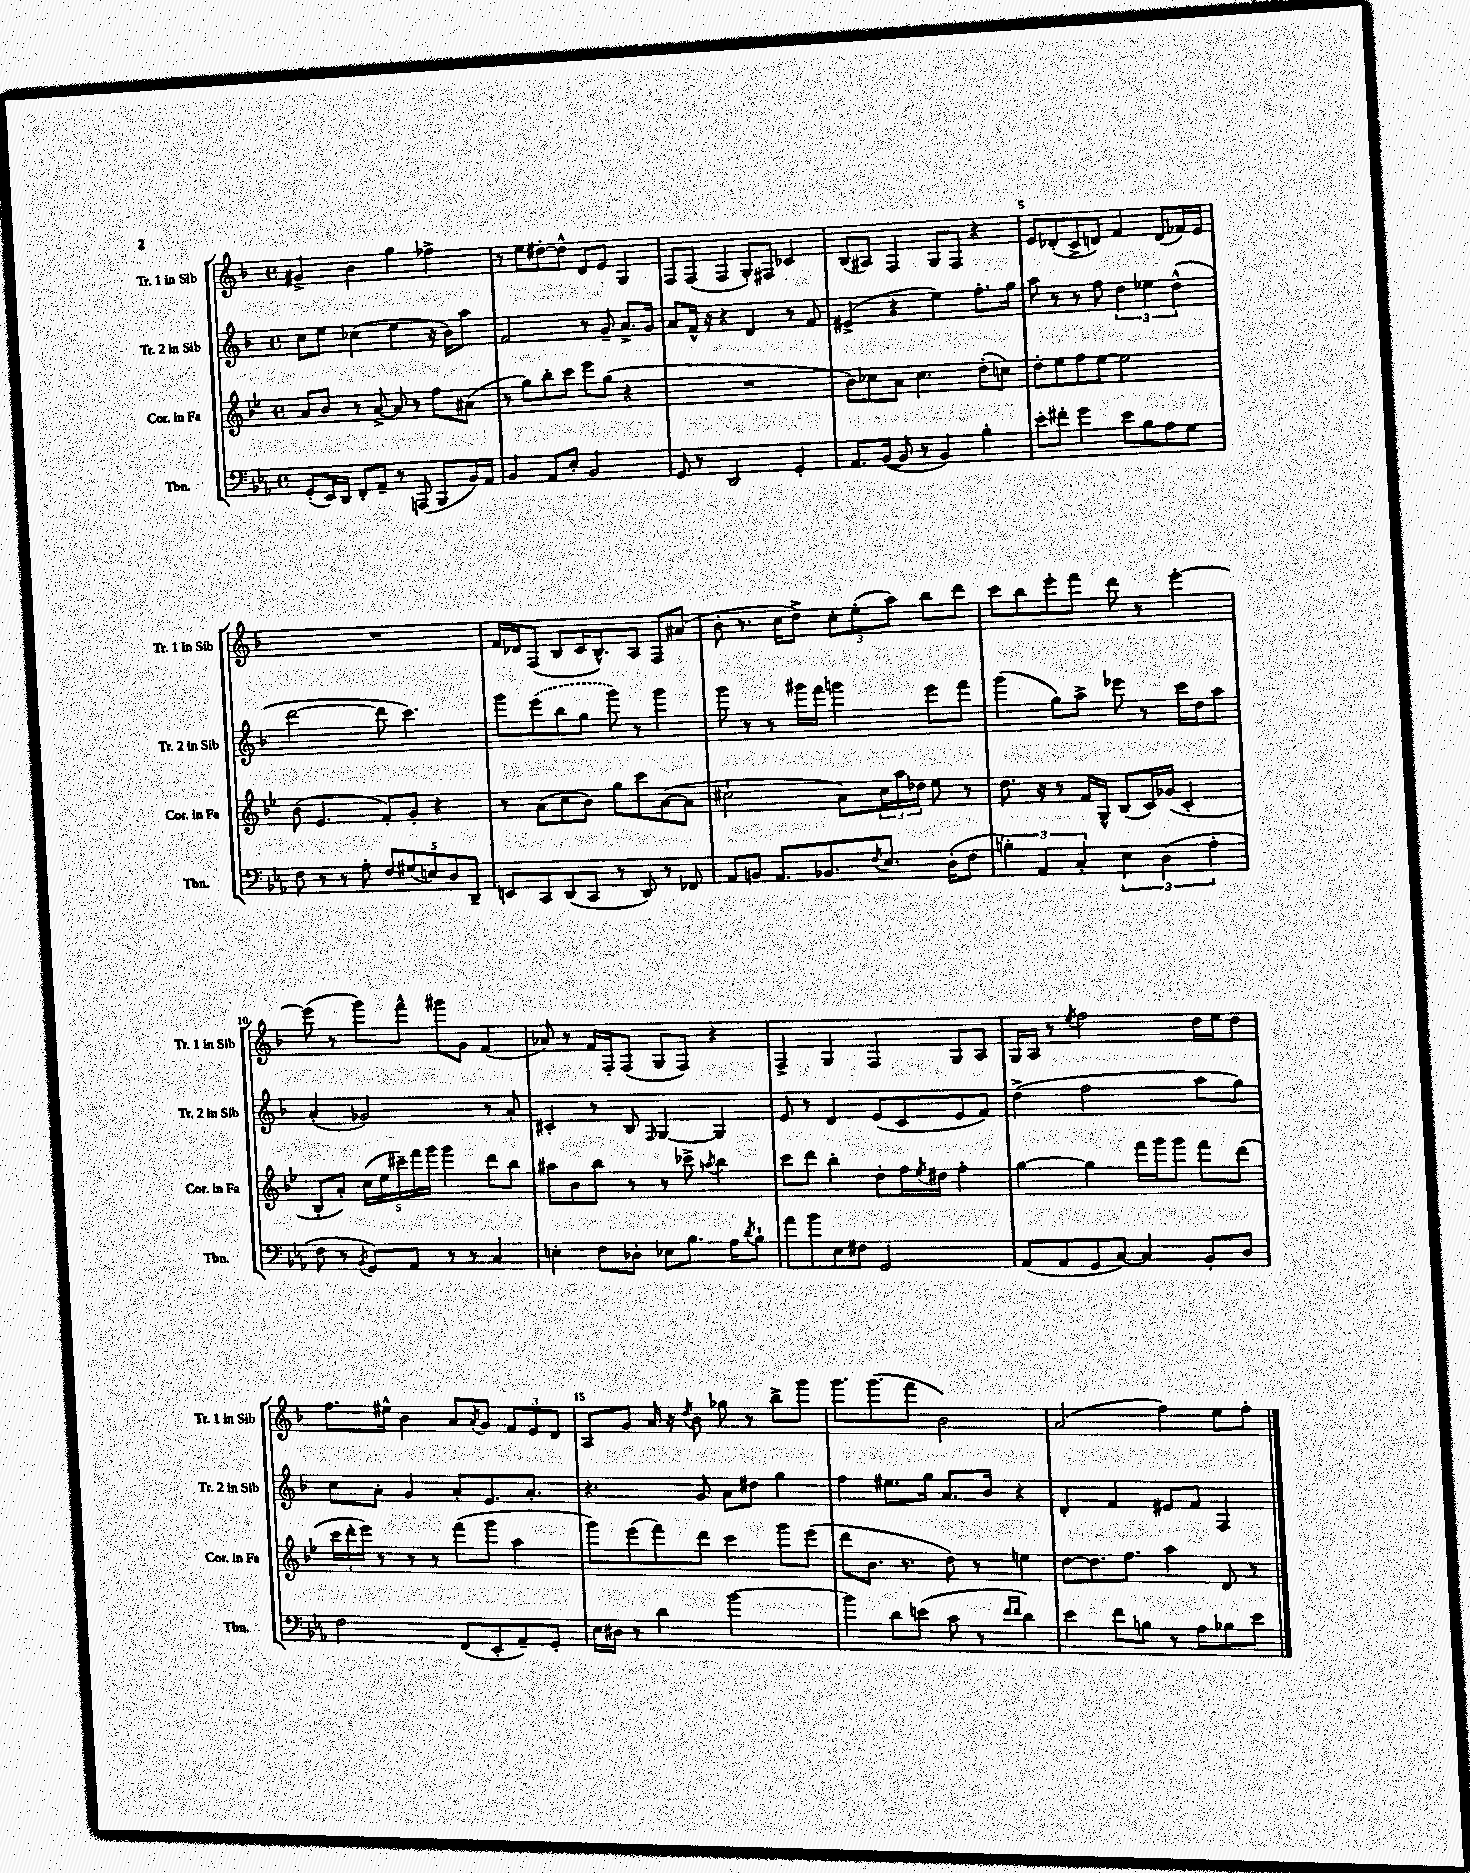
<<
\new StaffGroup <<
\new Staff = "s0" \with { instrumentName = "Tr. 1 in Sib" shortInstrumentName = "Tr. 1 in Sib" } {
    \clef treble \key f \major \defaultTimeSignature \time 4/4
    gis'4-> bes'4 g''4 fes''4-> |
    r8 e''8 dis''8~-. dis''8-^ d'8 e'8 g4 |
    f8 f8( f4 g8-.) fis8 ces'4 |
    bes8( ais8) f4 g8 f8 r4 |
    e'8 des'8-.( c'8-> d'8) f'4 d'8( fes'16) e'16 |
    R1 |
    f'16 des'16 f8( bes8 c'16 bes8.-^) a8 f8 ais'8( |
    bes'8-. r8. c''16 d''8->) \tuplet 3/2 { c''8-. e''8-.( a''8) } bes''8 d'''8 |
    c'''8 bes''8 e'''8-. f'''8 d'''8 r8 e'''4~-. |
    e'''8( r8 g'''8) f'''8-^ gis'''8 g'8 f'4( |
    aes'8) r8 f'16 f16-. f8( g8 f8) r4 |
    f4-> g4 f4 g8 a8 |
    g16 a16 r8 \acciaccatura { e''8 } f''2 d''16 e''16 d''8 |
    f''8. eis''16-^ bes'4 a'8 \acciaccatura { a'8 } g'8 \tuplet 3/2 { f'8 e'8 d'8 } |
    a8 g'8 a'16 r16 \acciaccatura { d''8 } bes'8 ges''8 r8 bes''8-> g'''8 |
    g'''8. g'''8.( f'''8 bes'2) |
    a'2( f''4) e''8 f''8-. \bar "|." |
}
\new Staff = "s1" \with { instrumentName = "Tr. 2 in Sib" shortInstrumentName = "Tr. 2 in Sib" } {
    \clef treble \key f \major \defaultTimeSignature \time 4/4
    c''8 e''8 ces''4( e''4 r16 bes'16) a''8 |
    f'2 r8 g'8-- a'8.-> g'16 |
    a'8 f'16-^ r16 r4 d'4 r8 f'8 |
    eis'4->( r4 e''4) f''8.-. g''16 |
    a''8 r8 r8 f''8 \tuplet 3/2 { d''4 ees''4 d''4-^( } |
    d'''2~ d'''8 c'''4.) |
    g'''8 \once \slurDashed e'''8( bes''8 g''8 g'''8) r8 g'''4 |
    g'''8 r8 r8 gis'''16 f'''16 g'''4 e'''8 f'''8 |
    g'''4( g''8) a''8-> ees'''8 r8 c'''16 d''16 a''8 |
    a'4-.( ges'2) r8 a'8-. |
    cis'4-. r8 bes8 \grace { f16 } g4~ g4 |
    e'8 r8 d'4 e'8( c'8 e'8 f'8) |
    d''4->( f''2 a''8 g''8) |
    c''8 a'8-. g'4 a'8-. e'8. a'8.-. |
    r4. g'8 a'8 dis''8 g''4 |
    f''4 eis''8. g''16 a'8. bes'16 r4 |
    d'4-. f'4 eis'8 f'8 f4 \bar "|." |
}
\new Staff = "s2" \with { instrumentName = "Cor. in Fa" shortInstrumentName = "Cor. in Fa" } {
    \clef treble \key bes \major \defaultTimeSignature \time 4/4
    a'8 bes'8 r8 a'8~-> a'8 r8 f''8 ais'8( |
    r8 g''8) bes''8-. c'''8 ees'''8 g''8( r4 |
    R1 |
    bes'8) ces''8 a'8 ces''4. d''8-.( c''8) |
    d''8-. ees''8 f''8 ees''8~ ees''2 |
    bes'8( ees'4. f'8-.) g'8-. r4 |
    r8 a'8( c''8 bes'8) g''8 c'''8 a'8~( a'8 |
    cis''2-! a'8) \tuplet 3/2 { cis''16 a''16 des''16 } ees''8 r8 |
    d''8. r16 r8 f'16 g16-^ bes8( c'16) ges'16( c'4-. |
    bes8-. a'8-.) \tuplet 5/4 { c''16( ees''16 cis'''16--) f'''16 g'''16 } g'''4 d'''8 bes''8 |
    ais''8 bes'8 bes''8 r8 r8 ces'''8-> \acciaccatura { a''8 } bes''4 |
    c'''8 d'''8 bes''4-. d''8-. f''16 \acciaccatura { ees''8 } dis''16 f''4-. |
    g''4~ g''4 f'''16 g'''16 g'''8 f'''8 d'''8( |
    \tuplet 3/2 { c'''16 d'''16-. ees'''16) } r8 r8 r8 f'''8( g'''8 a''4 |
    g'''8) ees'''8( f'''8) d'''8 c'''4 g'''8 ees'''8( |
    d'''8 bes'8. r8. d''8) r8 e''4 |
    d''8~ d''8. f''8. a''4 d'8 r8 \bar "|." |
}
\new Staff = "s3" \with { instrumentName = "Tbn." shortInstrumentName = "Tbn." } {
    \clef bass \key ees \major \defaultTimeSignature \time 4/4
    g,8-.( ees,16) d,16 f,8-. aes,8-- r8 a,,8( bes,,8 bes,16) aes,16 |
    bes,4 aes,8 ees8-. bes,2 |
    g,8 r8 d,2 g,4-. |
    aes,8. bes,16~( bes,8 r8 bes,4) bes4-. |
    ees'8-. fis'8-. g'4 ees'8 bes8 aes8 g8 |
    f8 r8 r8 aes8-. \tuplet 5/4 { f8 gis8( e8) d8 d,8-- } |
    e,8 c,8 d,8( c,8 r8 d,8) r8 fes,8 |
    aes,8 b,8 aes,8. bes,8. \acciaccatura { f8 } ees8. d16-.( f8 |
    \tuplet 3/2 { b4-.) aes,4 c4-. } \tuplet 3/2 { ees4 d4( aes4-. } |
    f8 r8 \acciaccatura { bes,8 } g,8) aes,8 r8 r8 c4 |
    e4-. f8 des8-. ees8 bes8. aes16 \acciaccatura { d'8 } bes8-! |
    aes'8 bes'8 ees8 fis8 g,2 |
    aes,8( aes,8 g,8 c8~) c4 bes,8-. d8 |
    f2 f,8( ees,8-. aes,8--) g,8-. |
    ees16 dis16 r8 d'4 bes'2~ |
    bes'4 d'8 e'8( c'8 r8 \grace { f'16 f'16 } d'4) |
    ees'4 f'8 b8 r8 aes8 bes8 ees'8 \bar "|." |
}
>>
>>
\layout { \context { \Score \override BarNumber.break-visibility = ##(#f #t #t) barNumberVisibility = #(every-nth-bar-number-visible 5) } }
